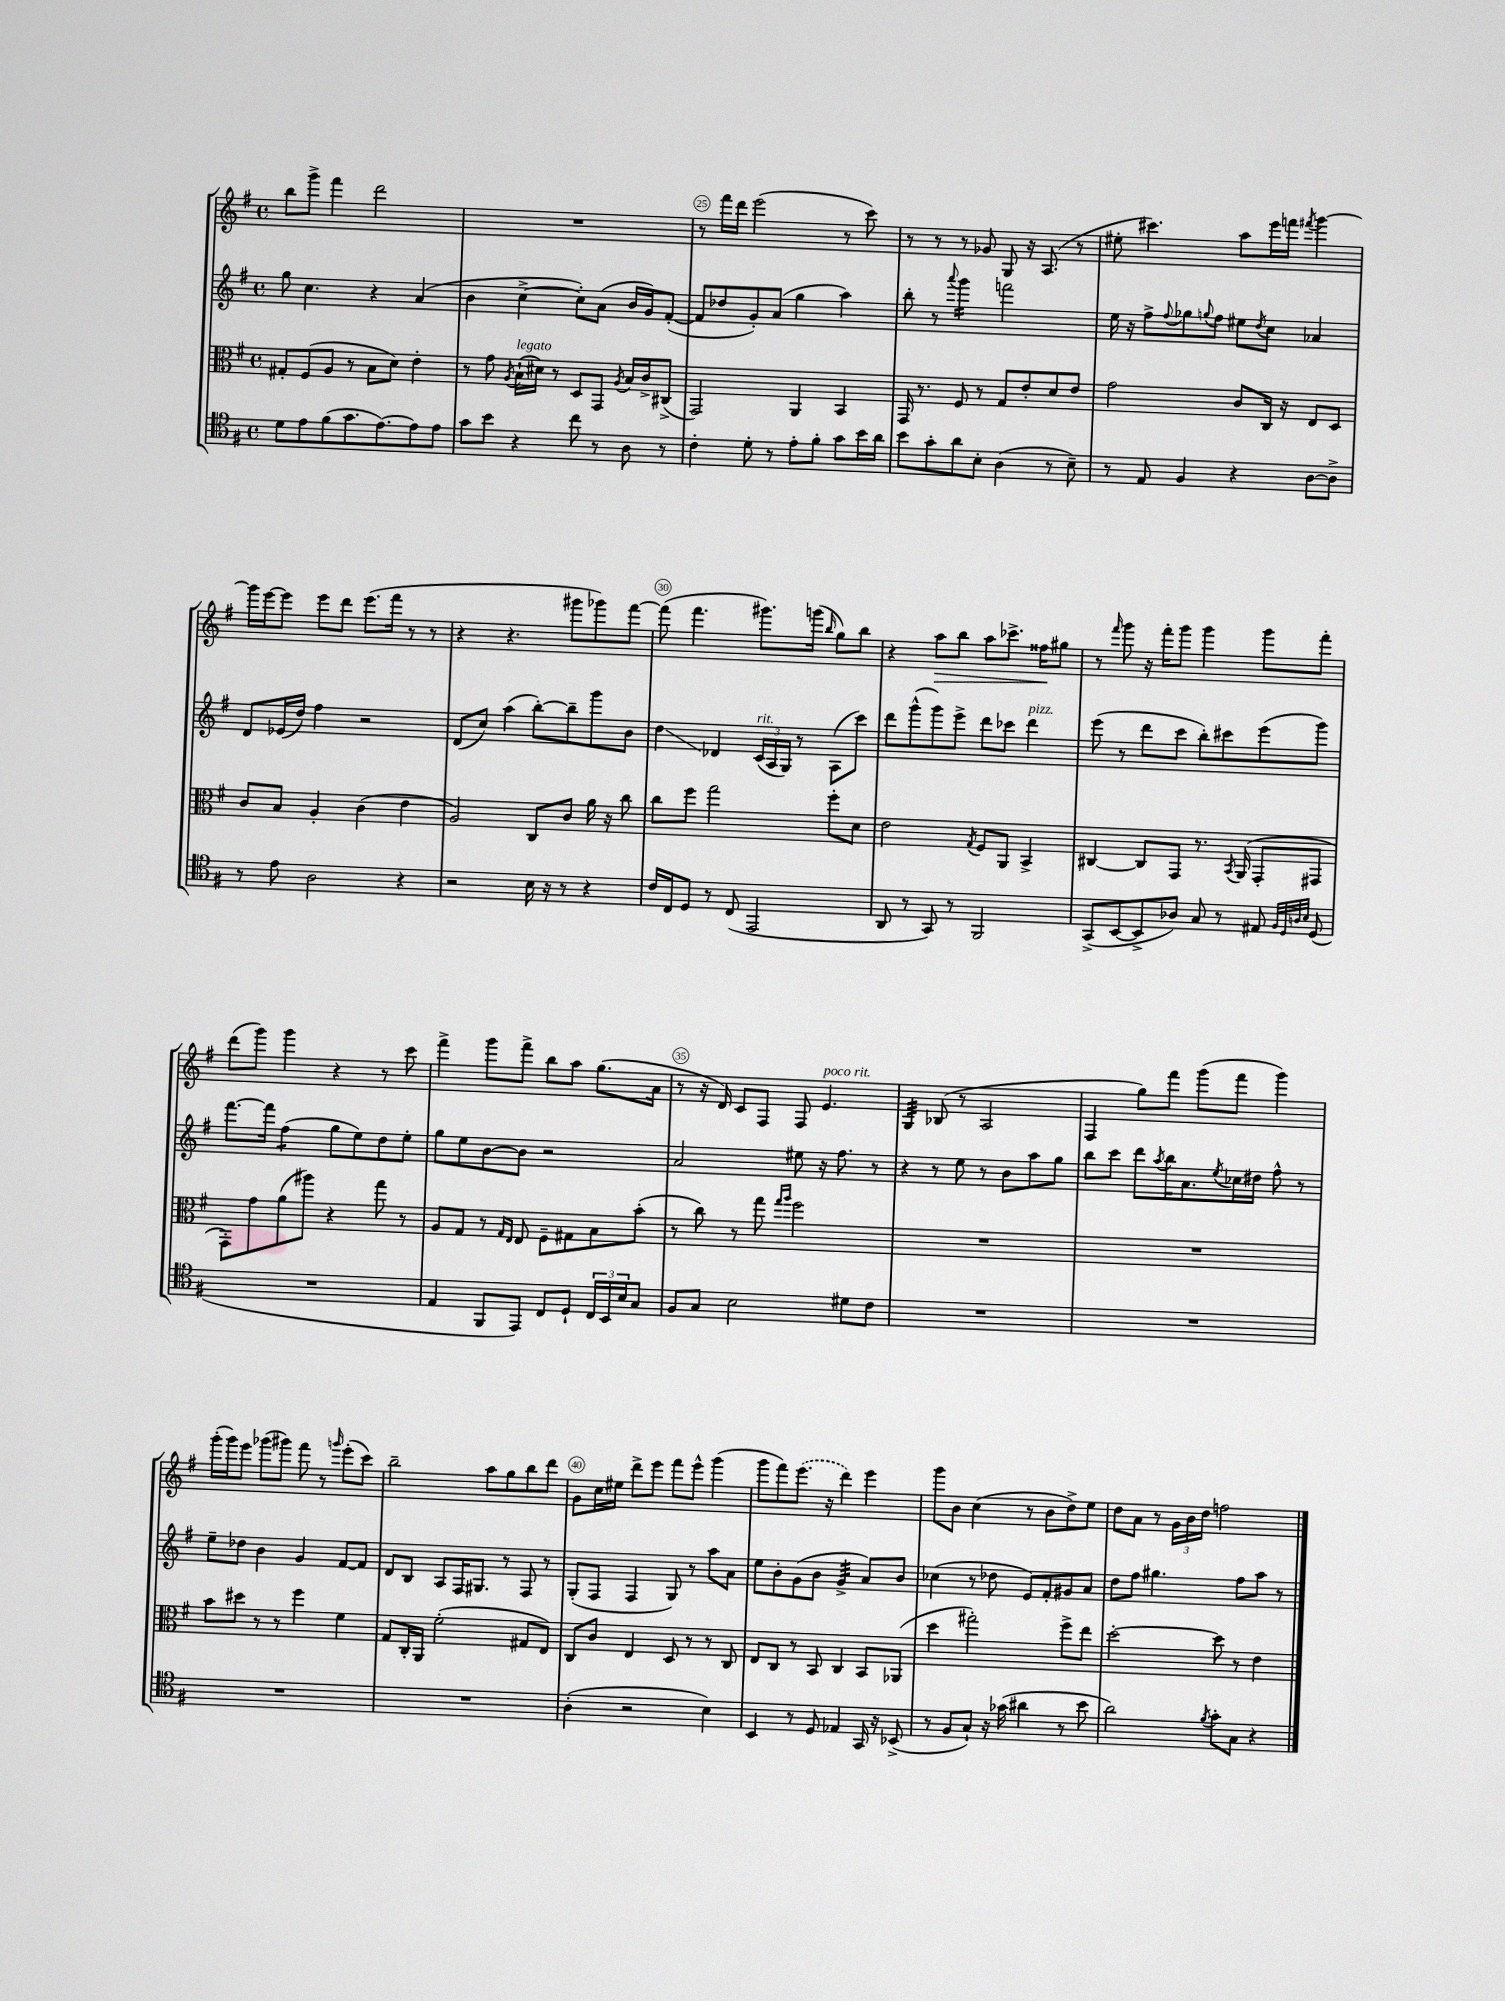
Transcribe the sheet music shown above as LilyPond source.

<<
\new StaffGroup <<
\new Staff = "s0" {
    \clef treble \key g \major \defaultTimeSignature \time 4/4
    b''8 g'''8-> fis'''4 d'''2 |
    R1 |
    r8 fis'''16 d'''16 e'''2( r8 c'''8) |
    r8 r8 r8 ges'8 g8 r16 a8.( r8 |
    eis''8-. cis'''4.) a''8 e'''16 f'''16 \acciaccatura { fis'''8 } g'''4~ |
    g'''16 e'''16~ e'''8 e'''8 d'''8 e'''8.( fis'''16 r8 r8 |
    r4 r4. gis'''8 ges'''8) fis'''8~ |
    fis'''8( fis'''4. gis'''8.) g'''16( \grace { b''16 } g''8) b''8 |
    r4 a''8\> b''8 a''8 ces'''8.-> fisis''16\! gis''8 |
    r8 \grace { fis'''16 } g'''8 r16 fis'''16-. g'''8 g'''4 g'''8 fis'''8-. |
    d'''8( g'''8) g'''4 r4 r8 c'''8 |
    fis'''4-> g'''8 fis'''8-> b''8 a''8 g''8.( a'16 |
    r8 r16 d'16) c'8 fis8 fis8 e'4.^\markup { \italic "poco rit." } |
    g4:32 bes8( r8 a2 |
    fis4 g''8) fis'''8 g'''8( fis'''8 g'''4) |
    g'''16-.( g'''16) e'''8 ges'''8( gis'''8) fis'''8 r8 \grace { g'''16 } e'''8-.( c'''8) |
    b''2-- a''8 g''8 b''8 d'''8 |
    g'8 c''16 eis''16 d'''8-> e'''8 fis'''8 e'''8-^ g'''4( |
    g'''8 fis'''8) \once \slurDashed e'''8.( r16 d'''4) e'''4 |
    g'''8 b'8 c''4( r8 b'8 d''8->) e''8 |
    d''8 a'8 r8 \tuplet 3/2 { g'16 b'16 d''16 } f''2 \bar "|." |
}
\new Staff = "s1" {
    \clef treble \key g \major \defaultTimeSignature \time 4/4
    g''8 c''4. r4 a'4( |
    b'4 c''4~-> c''8-.) a'8( b'16 g'16) fis'8~-.( |
    fis'8 des''8 g'8-.) a'8( g''4 a''4) |
    b''8-. r8 \appoggiatura { a'''8 } g'''4:16 f'''2 |
    e''16 r16 fis''8-> \appoggiatura { fis''8 } ges''8 \appoggiatura { g''8 } fis''8 eis''8 \acciaccatura { d''8 } c''8 aes'4 |
    d'8 ees'16( d''16) fis''4 r2 |
    d'8( c''8) a''4( b''8~-.) b''8-- g'''8 b'8 |
    d''4\glissando des'4 \tuplet 3/2 { c'16^\markup { \italic "rit." }( a16 g16) } r8 a8( c'''8) |
    d'''8 g'''8-^( g'''8) e'''8-> d'''8 ces'''8 d'''4^\markup { \italic "pizz." } |
    e'''8( r8 d'''8 c'''8 b''8-.) cis'''8 e'''8( g'''8) |
    fis'''8.~ fis'''16 fis''4:8( g''8 e''8) d''8 e''8-. |
    g''8 e''8 b'8~ b'8 r2 |
    a'2 eis''8 r16 fis''8. r8 |
    r4 r8 e''8 r8 b'8 a''8 g''8 |
    b''8 c'''8 d'''8 \acciaccatura { a''8 } b''16 a'8. \acciaccatura { e''8 } ces''16 dis''16 fis''8-^ r8 |
    e''8-- des''8 b'4 g'4 fis'8~ fis'8 |
    d'8 b8 a8 fis16 gis8. r8 fis8 r8 |
    g8-.( fis8 fis4 g8) r8 a''8 a'8 |
    e''8 b'8-. g'8( b'8 g'4:32-> a'8) b'8 |
    ces''4( r8 des''8 e'8) fis'8-. gis'8 a'8 |
    d''8 fis''8 gis''4. fis''8 a''8 r8 \bar "|." |
}
\new Staff = "s2" {
    \clef alto \key g \major \defaultTimeSignature \time 4/4
    gis8-. fis8( a8 r8 b8 d'8) e'4-. |
    r8 g'8 \acciaccatura { a8 } b16-!^\markup { \italic "legato" }( dis'16) r8 d8 g,8 \acciaccatura { a8 } b16 c'16-> cis8->( |
    g,2) a,4 b,4 |
    g,16 r8. fis8 r8 g8 e'8-. d'8 e'8 |
    g'2 c'8 c16 r16 e8 d8 |
    c'8 b8 a4-. c'4( e'4 |
    a2) c8 c'8 a'16 r16 c''8 |
    c''8 fis''8 g''2 fis''8-. d'8 |
    e'2 \acciaccatura { g8 } fis8 a,8 b,4-> |
    cis4~ cis8 g,8 r8. \acciaccatura { b,8 } a,16( g,8-. gis,8 |
    g,8-.) g'8 a'8( ais''8) r4 g''8 r8 |
    a8 g8 r8 \grace { g16 e16 } e8 fis8-- gis8 b8 b'8-.( |
    r8 c''8) r8 g''8 \grace { g''16 a''16 } fis''2 |
    R1 |
    R1 |
    b'8 dis''8 r8 r8 fis''4 fis'4 |
    g8 c16-. a,16 fis'2-.( gis8 e8) |
    c8 c'8 e4 d8 r8 r8 c8 |
    e8 c8 r8 b,8 c4 b,8 aes,8( |
    d''4 gis''2-.) fis''8-> e''8 |
    d''2~-. d''8 r8 e'4 \bar "|." |
}
\new Staff = "s3" {
    \clef tenor \key g \major \defaultTimeSignature \time 4/4
    d'8 e'8 fis'8( g'8. e'8.~) e'8 e'8 |
    g'8 b'8 r4 c''8 r8 a8 r8 |
    c'4-. d'8-. r8 e'8-. fis'8-. g'8 b'16 a'16 |
    b'8 g'8-. a'8 b8-. a4( r8 b8--) |
    r8 e8 fis4 r4 a8~ a8-> |
    r8 e'8 a2 r4 |
    r2 b16 r16 r8 r4 |
    c'16 c16 d8 r8 c8( e,2 |
    a,8 r8 g,8) r8 fis,2 |
    g,8->( b,8~ b,8-> aes8) g8 r8 eis8 \grace { fis32 d32 a32 b32 } d8( |
    R1 |
    e4 fis,8 e,8) c8 d8-! \tuplet 3/2 { c16 b,16 b16 } g8 |
    fis8 g8 b2 dis'8 c'8 |
    R1 |
    R1 |
    R1 |
    R1 |
    a4-.( r2 b4) |
    b,4 r8 d8 ees4 g,16 r16 bes,8->( |
    r8 fis8 g8-!) r16 ges'16( ais'4 r8 b'8 |
    a'2) \acciaccatura { fis'8 } g'8-. g8 r4 \bar "|." |
}
>>
>>
\layout { \context { \Score currentBarNumber = #23 \override BarNumber.break-visibility = ##(#f #t #t) barNumberVisibility = #(every-nth-bar-number-visible 5) \override BarNumber.stencil = #(make-stencil-circler 0.1 0.3 ly:text-interface::print) } }
